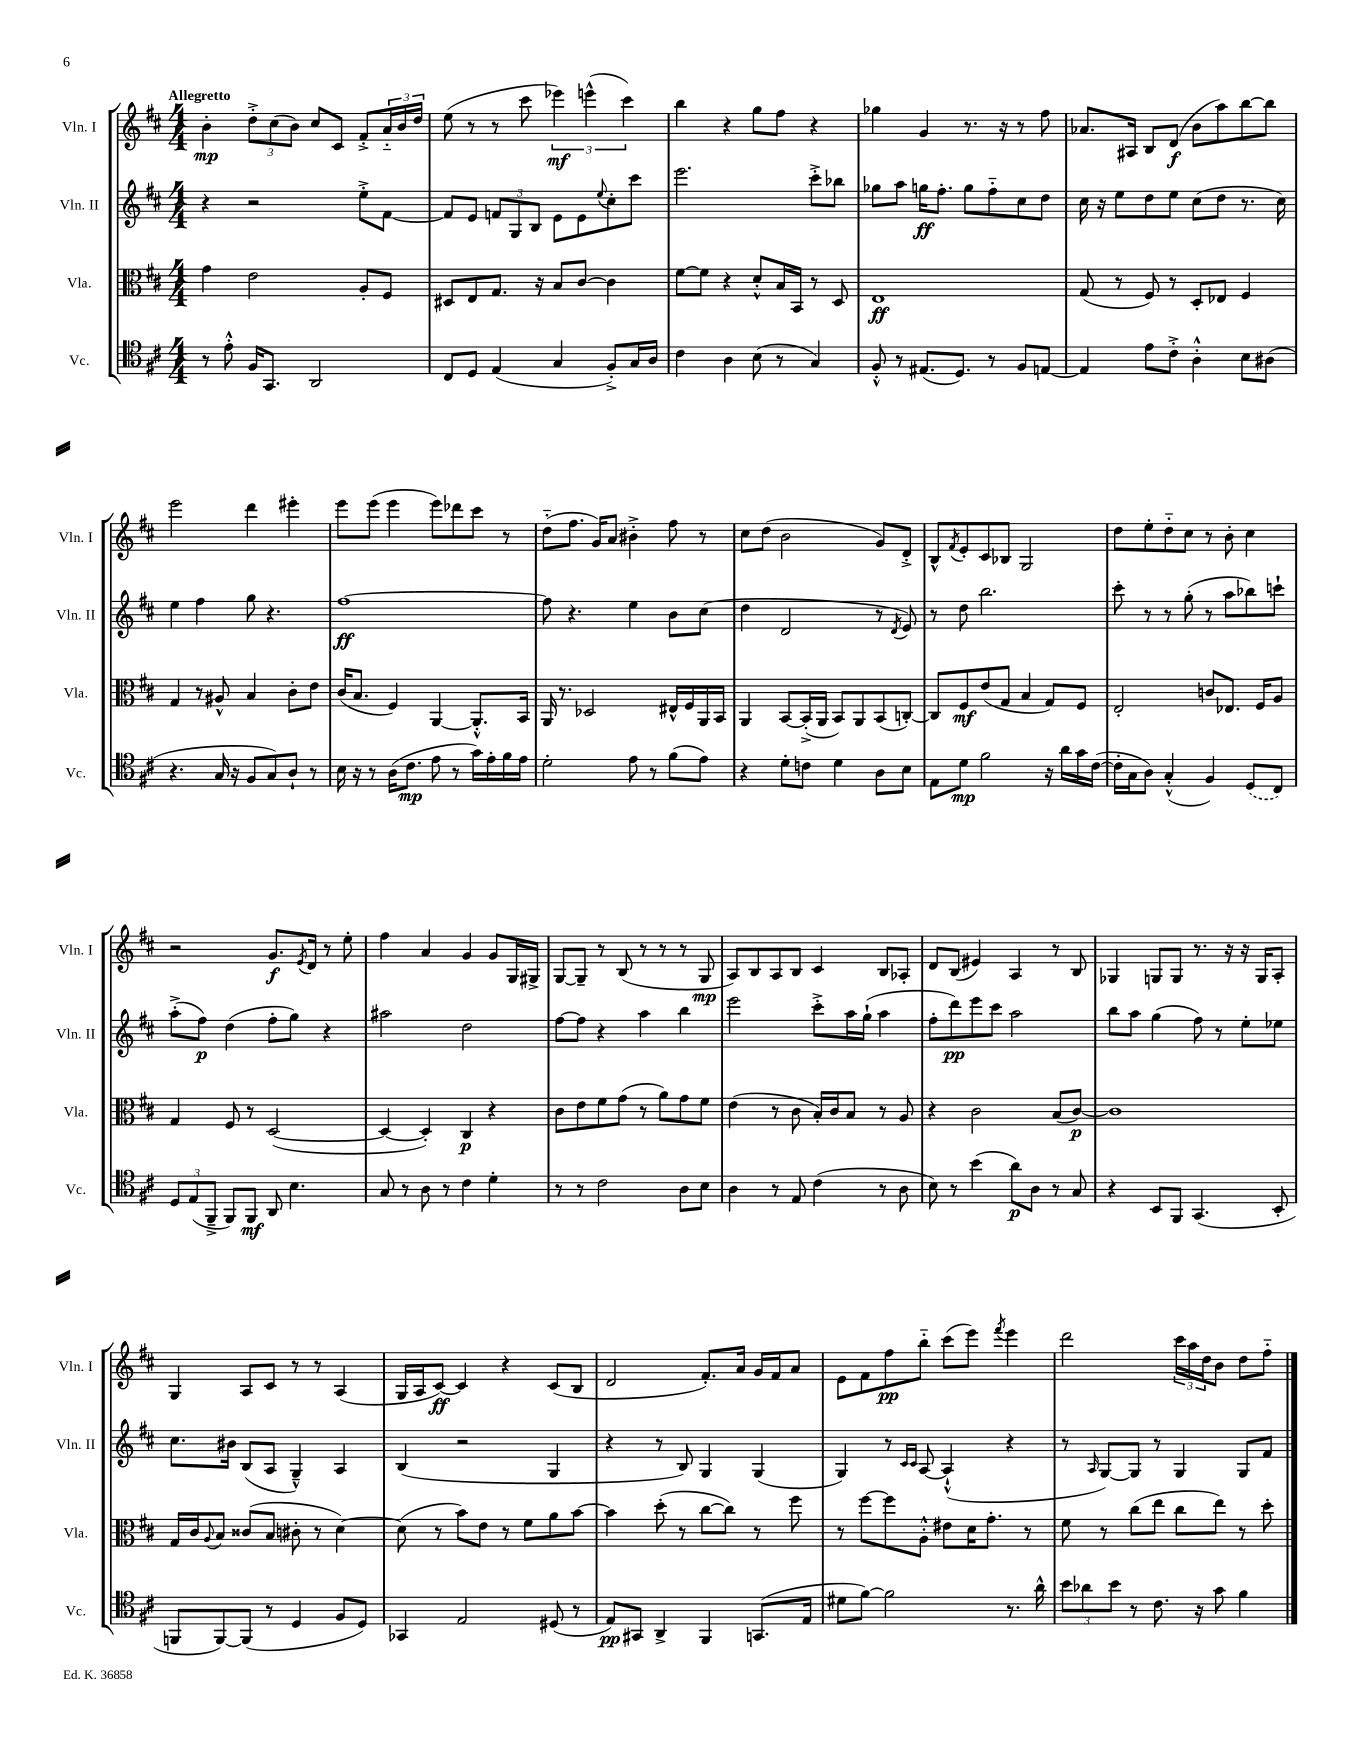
<<
\new StaffGroup <<
\new Staff = "s0" \with { instrumentName = "Vln. I" shortInstrumentName = "Vln. I" } {
    \clef treble \key d \major \numericTimeSignature \time 4/4 \tempo "Allegretto"
    b'4-.\mp \tuplet 3/2 { d''8-.-> cis''8( b'8) } cis''8 cis'8 fis'8-.-> \tuplet 3/2 { a'16-_ b'16 d''16 } |
    e''8( r8 r8 cis'''8 \tuplet 3/2 { ees'''4\mf) e'''4-^( cis'''4) } |
    b''4 r4 g''8 fis''8 r4 |
    ges''4 g'4 r8. r16 r8 fis''8 |
    aes'8. ais16 b8 d'8\f( b'8 a''8) b''8~ b''8 |
    e'''2 d'''4 eis'''4-. |
    e'''8 e'''8( e'''4 e'''8) des'''8 cis'''8 r8 |
    d''8-_( fis''8. g'16) a'8 bis'4-.-> fis''8 r8 |
    cis''8 d''8( b'2 g'8) d'8-.-> |
    b8-^ \acciaccatura { fis'8 } e'8-. cis'8 bes8 g2 |
    d''8 e''8-. d''8-_ cis''8 r8 b'8-. cis''4 |
    r2 g'8.\f \acciaccatura { e'8 } d'16 r8 e''8-. |
    fis''4 a'4 g'4 g'8 g16 gis16-> |
    g8~ g8-- r8 b8( r8 r8 r8 g8\mp |
    a8) b8 a8 b8 cis'4 b8 aes8-. |
    d'8 b8( eis'4) a4 r8 b8 |
    ges4 g8 g8 r8. r16 r16 g16 a8-. |
    g4 a8 cis'8 r8 r8 a4( |
    g16 a16 cis'8~\ff) cis'4 r4 cis'8( b8 |
    d'2 fis'8.-.) a'16 g'16 fis'16 a'8 |
    e'8 fis'8 fis''8\pp b''8-_ cis'''8( e'''8) \acciaccatura { fis'''8 } e'''4 |
    d'''2 \tuplet 3/2 { cis'''16 a''16 d''16 } b'8 d''8 fis''8-_ \bar "|." |
}
\new Staff = "s1" \with { instrumentName = "Vln. II" shortInstrumentName = "Vln. II" } {
    \clef treble \key d \major \numericTimeSignature \time 4/4
    r4 r2 e''8-.-> fis'8~ |
    fis'8 e'8 \tuplet 3/2 { f'8 g8 b8 } e'8 e'8 \appoggiatura { e''8 } cis''8-. cis'''8 |
    e'''2. cis'''8-.-> bes''8 |
    ges''8 a''8 g''16\ff fis''8.-. g''8 fis''8-_ cis''8 d''8 |
    cis''16 r16 e''8 d''8 e''8 cis''8( d''8 r8. cis''16) |
    e''4 fis''4 g''8 r4. |
    fis''1~\ff |
    fis''8 r4. e''4 b'8 cis''8( |
    d''4 d'2 r8 \acciaccatura { d'8 } e'8) |
    r8 d''8 b''2. |
    cis'''8-. r8 r8 g''8-.( r8 a''8 bes''8) c'''8-! |
    a''8-.->( fis''8\p) d''4( fis''8-. g''8) r4 |
    ais''2 d''2 |
    fis''8~ fis''8 r4 a''4 b''4 |
    e'''2 cis'''8-.-> a''16 g''16-!( a''4 |
    fis''8-. d'''8\pp) e'''8 cis'''8 a''2 |
    b''8 a''8 g''4( fis''8) r8 e''8-. ees''8 |
    cis''8. bis'16 b8( a8 g4---^) a4 |
    b4( r2 g4 |
    r4 r8 b8) g4 g4( |
    g4) r8 \grace { cis'16 cis'16 } a8~ a4-!-^( r4 |
    r8 \grace { a16 } g8~) g8 r8 g4 g8 fis'8 \bar "|." |
}
\new Staff = "s2" \with { instrumentName = "Vla." shortInstrumentName = "Vla." } {
    \clef alto \key d \major \numericTimeSignature \time 4/4
    g'4 e'2 a8-. fis8 |
    dis8 e8 g8. r16 b8 cis'8~ cis'4 |
    fis'8~ fis'8 r4 d'8-.-^ b16 b,16 r8 d8 |
    e1\ff |
    g8( r8 fis8) r8 d8-. ees8 fis4 |
    g4 r8 ais8-^ b4 cis'8-. e'8 |
    cis'16( b8. fis4) a,4~ a,8.-.-^ b,16 |
    a,16 r8. des2 eis16-^ fis16 a,16 b,16 |
    a,4 b,8~ b,16-.->( a,16 b,8) a,8 b,8( c8~-.) |
    c8 fis8\mf e'8( g8 b4 g8) fis8 |
    e2-. c'8 ees8. fis16 a8 |
    g4 fis8 r8 d2~( |
    d4~ d4-.) cis4\p r4 |
    cis'8 e'8 fis'8 g'8( r8 a'8) g'8 fis'8 |
    e'4( r8 cis'8 b16-.) cis'16 b8 r8 a8 |
    r4 cis'2 b8( cis'8~\p) |
    cis'1 |
    g16 cis'16 \appoggiatura { a8 } b8 cisis'8( b8 cis'8-. r8 d'4~) |
    d'8( r8 b'8) e'8 r8 fis'8 a'8 b'8~ |
    b'4 d''8-.( r8 cis''8~ cis''8) r8 fis''8 |
    r8 fis''8~ fis''8 a8-.-^ eis'8 d'16 g'8.-. r8 |
    fis'8 r8 cis''8( e''8 cis''8 e''8) r8 d''8-. \bar "|." |
}
\new Staff = "s3" \with { instrumentName = "Vc." shortInstrumentName = "Vc." } {
    \clef tenor \key d \major \numericTimeSignature \time 4/4
    r8 e'8-.-^ fis16 g,8. a,2 |
    cis8 d8 e4( g4 fis8-.->) g16 a16 |
    cis'4 a4 b8( r8 g4) |
    fis8-.-^ r8 eis8.( d8.) r8 fis8 e8~ |
    e4 e'8 cis'8-.-> a4-.-^ b8 ais8( |
    r4. g16 r16 fis8 g8) a8-! r8 |
    b16 r16 r8 a16( cis'8.\mp e'8 r8 g'16) e'16-. fis'16 e'16 |
    d'2-. e'8 r8 fis'8( e'8) |
    r4 d'8-. c'8 d'4 a8 b8 |
    e8 d'8\mp fis'2 r16 a'16 g'16 cis'16~( |
    cis'16-. g16 a8) g4-.-^( fis4) \once \slurDashed d8( cis8) |
    \tuplet 3/2 { d8 e8( fis,8---> } fis,8) fis,8\mf a,8 b4. |
    g8 r8 a8 r8 cis'4 d'4-. |
    r8 r8 cis'2 a8 b8 |
    a4 r8 e8 cis'4( r8 a8 |
    b8) r8 b'4( a'8\p) a8 r8 g8 |
    r4 b,8 fis,8 g,4.( b,8-. |
    f,8 f,8~) f,8( r8 d4 fis8 d8) |
    ges,4 e2 dis8( r8 |
    e8\pp) gis,8 a,4-> fis,4 g,8.( e16 |
    dis'8 fis'8~) fis'2 r8. a'16-^ |
    \tuplet 3/2 { b'8 aes'8 b'8 } r8 cis'8. r16 g'8 fis'4 \bar "|." |
}
>>
>>
\layout { \context { \Score \remove "Bar_number_engraver" } }
